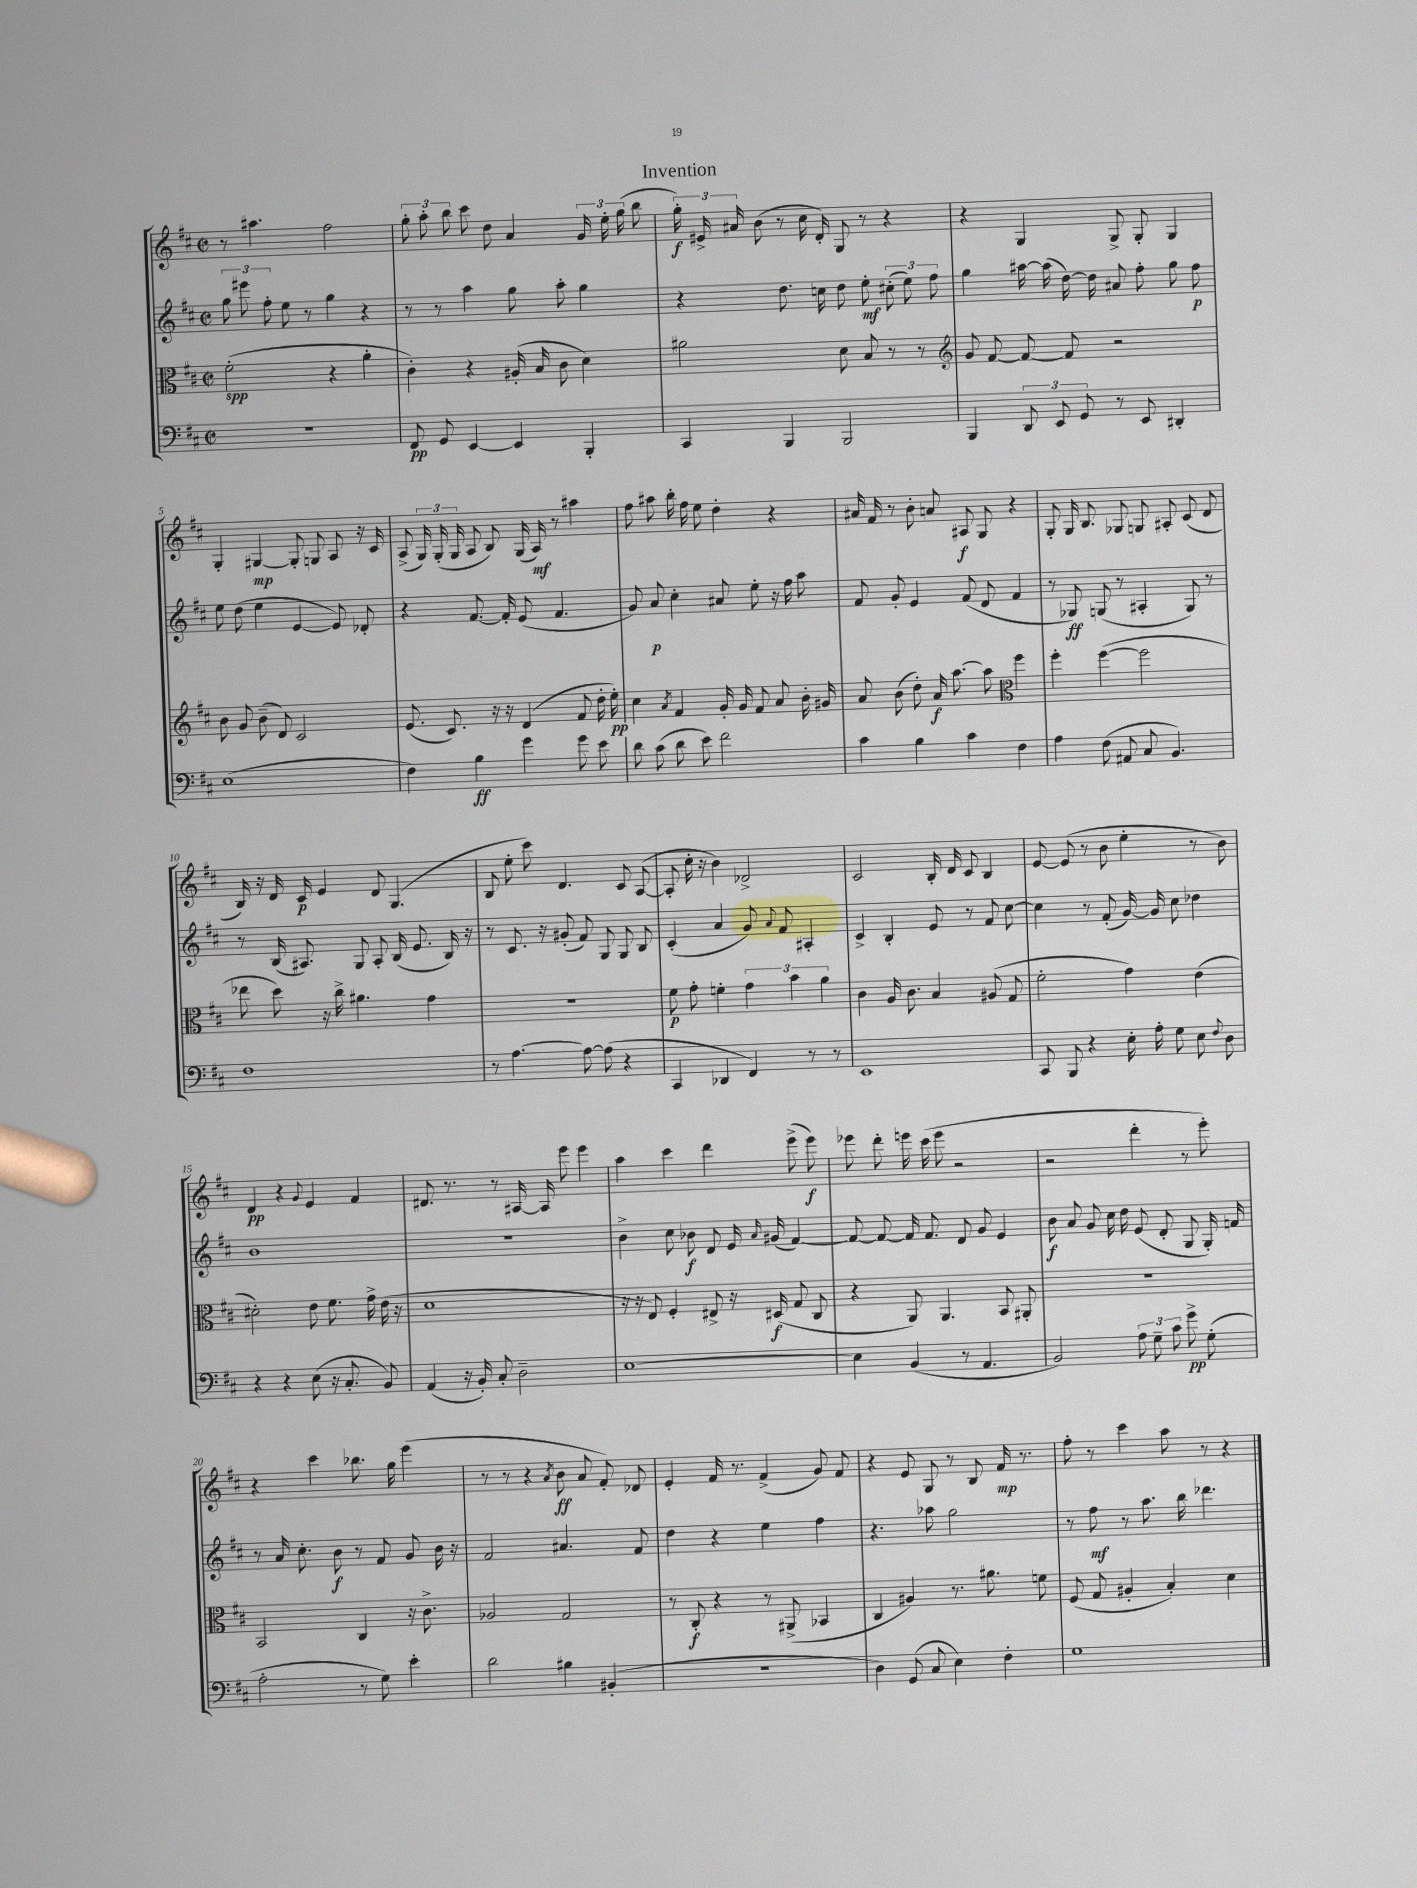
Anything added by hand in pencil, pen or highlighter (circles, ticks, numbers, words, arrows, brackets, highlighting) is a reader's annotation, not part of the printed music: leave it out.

**kern	**dynam	**kern	**dynam	**kern	**dynam	**kern	**dynam
*part4	*part4	*part3	*part3	*part2	*part2	*part1	*part1
*staff4	*staff4	*staff3	*staff3	*staff2	*staff2	*staff1	*staff1
*clefF4	*	*clefC3	*	*clefG2	*	*clefG2	*
*k[f#c#]	*	*k[f#c#]	*	*k[f#c#]	*	*k[f#c#]	*
*M2/2	*	*M2/2	*	*M2/2	*	*M2/2	*
*met(c|)	*	*met(c|)	*	*met(c|)	*	*met(c|)	*
=1	=1	=1	=1	=1	=1	=1	=1
1r	.	(2f#'\	spp	12gg\	.	8r	.
.	.	.	.	12eee#X\	.	.	.
.	.	.	.	.	.	4.aa#X\	.
.	.	.	.	12ff#'\	.	.	.
.	.	.	.	8ee\	.	.	.
.	.	.	.	8r	.	.	.
.	.	4r	.	4gg\	.	2ff#\	.
.	.	4a'\	.	4r	.	.	.
=2	=2	=2	=2	=2	=2	=2	=2
8FF#/	pp	4c#'\)	.	8r	.	12gg'\	.
.	.	.	.	.	.	12aa'\	.
8GG/	.	.	.	8r	.	.	.
.	.	.	.	.	.	12bb\	.
[4EE/	.	4r	.	4aa\	.	8ccc#\	.
.	.	.	.	.	.	8dd\	.
4EE/]	.	(16A#X'/	.	8gg\	.	4a/	.
.	.	16B/	.	.	.	.	.
.	.	8c#\	.	8aa'\	.	.	.
4BBB'/	.	4d\)	.	4gg\	.	24g/	.
.	.	.	.	.	.	24ee'\	.
.	.	.	.	.	.	(24gg\	.
.	.	.	.	.	.	8bb\	.
=3	=3	=3	=3	=3	=3	=3	=3
4CC#/	.	2a#X\	.	4r	.	24gg'\)	f
.	.	.	.	.	.	24e#X^/	.
.	.	.	.	.	.	24a#X/	.
.	.	.	.	.	.	(8b\	.
4BBB/	.	.	.	8.dd\	.	8r	.
.	.	.	.	.	.	16cc#\	.
.	.	.	.	16ccn\	.	16d'/)	.
2BBB/	.	8d\	.	8dd\	.	8G/	.
.	.	8B/	.	8ee'\	mf	8r	.
.	.	8r	.	(12cc#X'\	.	4r	.
.	.	.	.	12ee\)	.	.	.
.	.	8r	.	.	.	.	.
.	.	.	.	12ff#\	.	.	.
=4	=4	=4	=4	=4	=4	=4	=4
*	*	*clefG2	*	*	*	*	*
4BBB/	.	8g/	.	4gg\	.	4r	.
.	.	[8f#/	.	.	.	.	.
12DD/	.	8f#/_	.	[16aa#X\	.	4G/	.
.	.	.	.	(16aa#\]	.	.	.
12EE/	.	.	.	.	.	.	.
.	.	8f#/]	.	[16dd\)	.	.	.
12GG/	.	.	.	.	.	.	.
.	.	.	.	16dd\]	.	.	.
8r	.	2r	.	8a#X/	.	8G^/	.
8EE/	.	.	.	8ff#'\	.	8G'/	.
4DD#X'/	.	.	.	8gg\	.	4G/	.
.	.	.	.	8ff#\	p	.	.
!!LO:LB:g=z
=5	=5	=5	=5	=5	=5	=5	=5
(1E	.	8b\	.	8ee\	.	4G'/	.
.	.	8g/	.	(8dd\	.	.	.
.	.	(8b~\	.	4ee\	.	[4G#X/	mp
.	.	8d/)	.	.	.	.	.
.	.	2c#/	.	[4e/	.	8G#'/]	.
.	.	.	.	.	.	8Gn/	.
.	.	.	.	8e/])	.	8A/	.
.	.	.	.	8d-X'/	.	16r	.
.	.	.	.	.	.	16c#/	.
=6	=6	=6	=6	=6	=6	=6	=6
4F#\)	.	(8.e/	.	4r	.	(8A^/	.
.	.	.	.	.	.	24G/)	.
.	.	.	.	.	.	(24G'/	.
.	.	8.c#/)	.	.	.	.	.
.	.	.	.	.	.	24G/	.
4B\	ff	.	.	[8.f#/	.	8A/	.
.	.	16r	.	.	.	8B/)	.
.	.	16r	.	16f#'/]	.	.	.
4g\	.	(4d/	.	(8e/	.	(16G/	.
.	.	.	.	.	.	16A/)	mf
.	.	.	.	4.f#/	.	8r	.
8g\	.	8f#/	.	.	.	4aa#X\	.
8e\	.	16dd'\	.	.	.	.	.
.	.	16ee'\)	pp	.	.	.	.
=7	=7	=7	=7	=7	=7	=7	=7
8d\	.	4cc#\	.	8g/)	.	8ff#\	.
(8c#\	.	.	.	8a/	p	8aa#X\	.
.	.	8qa/	.	.	.	.	.
8d\	.	4f#/	.	4cc#'\	.	16bb'\	.
.	.	.	.	.	.	16ff#\	.
8e\)	.	.	.	.	.	8ee\	.
2f#\	.	16g'/	.	8a#X/	.	4dd'\	.
.	.	16g/	.	.	.	.	.
.	.	8f#/	.	8ee'\	.	.	.
.	.	8a/	.	16r	.	4r	.
.	.	.	.	16ff#\	.	.	.
.	.	16b'\	.	8aa\	.	.	.
.	.	16g#X/	.	.	.	.	.
=8	=8	=8	=8	=8	=8	=8	=8
4c#\	.	8a/	.	8f#/	.	16a#X/	.
.	.	.	.	.	.	16f#/	.
.	.	(8b\	.	8g'/	.	8r	.
4B\	.	8dd'\)	.	4e/	.	8b'\	.
.	.	16a/	f	.	.	8an/	.
.	.	[8.aa\	.	.	.	.	.
4c#\	.	.	.	(8f#/	.	8A#X/	f
.	.	8aa\]	.	8d/	.	8G/	.
*	*	*clefC3	*	*	*	*	*
4F#\	.	4ff#\	.	4f#/	.	4r	.
=9	=9	=9	=9	=9	=9	=9	=9
4A\	.	4ff#'\	.	8r	.	8G'/	.
.	.	.	.	8G-X/)	ff	16G/	.
.	.	.	.	.	.	8.B/	.
(8F#\	.	([4ff#\	.	(8Gn/	.	.	.
8AA#X/	.	.	.	8r	.	8G-X/	.
8C#/	.	2ff#\]	.	4A#X'/	.	8Gn/	.
4.BB/)	.	.	.	.	.	8A#X'/	.
.	.	.	.	8G/)	.	(8c#/	.
.	.	.	.	8r	.	8d/	.
!!LO:LB:g=z
=10	=10	=10	=10	=10	=10	=10	=10
1F#	.	8ee-X\	.	8r	.	16B/)	.
.	.	.	.	.	.	16r	.
.	.	8dd\)	.	(16B/	.	16d/	.
.	.	.	.	8.A#X/)	.	16c#/	p
.	.	16r	.	.	.	4e/	.
.	.	16cc#^\	.	.	.	.	.
.	.	4.a#X\	.	8G/	.	.	.
.	.	.	.	8A#'/	.	8d/	.
.	.	.	.	(16B/	.	(4.G/	.
.	.	.	.	8.e/	.	.	.
.	.	4g\	.	.	.	.	.
.	.	.	.	16B/)	.	.	.
.	.	.	.	16r	.	.	.
=11	=11	=11	=11	=11	=11	=11	=11
8r	.	1r	.	8r	.	8B/	.
[4.A\	.	.	.	8.c#/	.	8ee'\	.
.	.	.	.	.	.	8ccc#\)	.
.	.	.	.	16r	.	.	.
.	.	.	.	(8g#X'/	.	4.d/	.
8A\_	.	.	.	8f#/)	.	.	.
(8A\]	.	.	.	8G/	.	.	.
4r	.	.	.	8G/	.	8c#/	.
.	.	.	.	8B/	.	([8A/	.
=12	=12	=12	=12	=12	=12	=12	=12
4CC#/	.	8f#\	p	(4c#'/	.	8A'/]	.
.	.	8g'\	.	.	.	16cc#'\	.
.	.	.	.	.	.	16r	.
4DD-X/	.	4fn'\	.	4a/	.	4b\)	.
4FF#/)	.	6g\	.	8g/)	.	2d-X^/	.
.	.	.	.	8qqa/	.	.	.
.	.	.	.	8f#/	.	.	.
.	.	6b\	.	.	.	.	.
8r	.	.	.	4A#X'/	.	.	.
.	.	6a\	.	.	.	.	.
8r	.	.	.	.	.	.	.
=13	=13	=13	=13	=13	=13	=13	=13
1EE	.	4c#\	.	4c#^/	.	2c#/	.
.	.	16A/	.	4B'/	.	.	.
.	.	8.c#\	.	.	.	.	.
.	.	4B/	.	8e/	.	16B'/	.
.	.	.	.	.	.	16d/	.
.	.	.	.	8r	.	8c#/	.
.	.	(8A#X/	.	8f#/	.	4B/	.
.	.	8G/	.	[8cc#\	.	.	.
=14	=14	=14	=14	=14	=14	=14	=14
8CC#/	.	2f#'\	.	4cc#\]	.	[8e/	.
8BBB/	.	.	.	.	.	(8e/]	.
4r	.	.	.	8r	.	8r	.
.	.	.	.	(8f#'/	.	8b\	.
16E'\	.	4g\)	.	[16g/)	.	4ee'\	.
16A'\	.	.	.	16g/]	.	.	.
8G\	.	.	.	8cc#\	.	.	.
8E\	.	(4e\	.	4dd-X\	.	8r	.
8qqF#/	.	.	.	.	.	.	.
8D\	.	.	.	.	.	8b\)	.
!!LO:LB:g=z
=15	=15	=15	=15	=15	=15	=15	=15
4r	.	2d#X'\)	.	1b	.	4d/	pp
4r	.	.	.	.	.	4r	.
.	.	.	.	.	.	8qqg/	.
(8E\	.	8e\	.	.	.	4e/	.
16r	.	8.f#\	.	.	.	.	.
8.C#'/	.	.	.	.	.	.	.
.	.	.	.	.	.	4f#/	.
.	.	16g^\	.	.	.	.	.
8BB/)	.	(16e\	.	.	.	.	.
.	.	16r	.	.	.	.	.
=16	=16	=16	=16	=16	=16	=16	=16
(4AA/	.	1d	.	1r	.	8.d#X/	.
.	.	.	.	.	.	8.r	.
16r	.	.	.	.	.	.	.
16BB'/)	.	.	.	.	.	.	.
8C#'/	.	.	.	.	.	8r	.
2D~\	.	.	.	.	.	[16A#X/	.
.	.	.	.	.	.	16A#/]	.
.	.	.	.	.	.	8eee\	.
.	.	.	.	.	.	4eee\	.
=17	=17	=17	=17	=17	=17	=17	=17
[1E	.	16r	.	4b^\	.	4aa\	.
.	.	16r	.	.	.	.	.
.	.	8E/)	.	.	.	.	.
.	.	4F#'/	.	8cc#\	.	4ccc#\	.
.	.	.	.	8b-X\	f	.	.
.	.	8E#X^/	.	8d/	.	4ddd\	.
.	.	16r	.	16e/	.	.	.
.	.	.	.	16qqa/	.	.	.
.	.	(16D#X/	f	(16g#X/	.	.	.
.	.	8G/	.	[4f#/)	.	(8eee^\	.
.	.	8C#/	.	.	.	8eee\)	f
=18	=18	=18	=18	=18	=18	=18	=18
4E\]	.	4r	.	8f#/_	.	8eee-X\	.
.	.	.	.	8f#/_	.	8ddd'\	.
(4BB/	.	8AA/)	.	16f#/]	.	16eeen\	.
.	.	.	.	8.f#/	.	(16ccc#\	.
.	.	4.AA/	.	.	.	8eee\	.
8r	.	.	.	8d/	.	2r	.
4.AA/	.	.	.	8g/	.	.	.
.	.	8BB/	.	4e/	.	.	.
.	.	8AA#X'/	.	.	.	.	.
=19	=19	=19	=19	=19	=19	=19	=19
2BB/)	.	1r	.	8b\	f	2r	.
.	.	.	.	8a/	.	.	.
.	.	.	.	8g/	.	.	.
.	.	.	.	16cc#\	.	.	.
.	.	.	.	16dd\	.	.	.
12A\	.	.	.	(8e/	.	4ddd'\	.
12G~\	.	.	.	.	.	.	.
.	.	.	.	8d'/	.	.	.
12c#\	.	.	.	.	.	.	.
8g^\	pp	.	.	8G/	.	8r	.
(8G'\	.	.	.	16G'/)	.	8eee'\)	.
.	.	.	.	16fn/	.	.	.
!!LO:LB:g=z
=20	=20	=20	=20	=20	=20	=20	=20
2A'\	.	2BB/	.	8r	.	4r	.
.	.	.	.	16a/	.	.	.
.	.	.	.	8.cc#'\	.	.	.
.	.	.	.	.	.	4ccc#\	.
.	.	.	.	8b\	f	.	.
8r	.	4C#/	.	8r	.	8.bb-X\	.
8G\)	.	.	.	8f#/	.	.	.
.	.	.	.	.	.	16gg\	.
4e'\	.	16r	.	8g/	.	(4eee\	.
.	.	8.c#^\	.	.	.	.	.
.	.	.	.	16b\	.	.	.
.	.	.	.	16r	.	.	.
=21	=21	=21	=21	=21	=21	=21	=21
2d\	.	2A-X/	.	2f#/	.	8r	.
.	.	.	.	.	.	8r	.
.	.	.	.	.	.	4r	.
.	.	.	.	.	.	8qa/	.
4B#X\	.	2G/	.	4.a#X/	.	8b\	ff
.	.	.	.	.	.	8a/	.
(4BB#X'/	.	.	.	.	.	8f#'/)	.
.	.	.	.	8f#/	.	8d-X/	.
=22	=22	=22	=22	=22	=22	=22	=22
1r	.	8r	.	4dd\	.	4e'/	.
.	.	8C#'/	f	.	.	.	.
.	.	4r	.	4r	.	16f#/	.
.	.	.	.	.	.	8.r	.
.	.	8r	.	4ee\	.	(4f#^/	.
.	.	(8AA#X^/	.	.	.	.	.
.	.	4BB-X/	.	4ff#\	.	8g/)	.
.	.	.	.	.	.	8f#/	.
=23	=23	=23	=23	=23	=23	=23	=23
4D\)	.	4C#/	.	4.r	.	4r	.
(8GG/	.	4A#X/)	.	.	.	8e/	.
8C#/	.	.	.	8aa-X\	.	8G/	.
4E\)	.	8.r	.	2gg\	.	8r	.
.	.	.	.	.	.	8B/	.
.	.	8.a#X\	.	.	.	.	.
4F#'\	.	.	.	.	.	16f#/	mp
.	.	.	.	.	.	8.r	.
.	.	8fn\	.	.	.	.	.
=24	=24	=24	=24	=24	=24	=24	=24
1G	.	(8F#/	.	8r	.	8ff#'\	.
.	.	8G/	.	8ff#\	mf	8r	.
.	.	4A#X'/	.	8r	.	4ccc#\	.
.	.	.	.	8.aa\	.	.	.
.	.	4B'/)	.	.	.	8aa\	.
.	.	.	.	16bb\	.	.	.
.	.	.	.	4.ddd-X\	.	8r	.
.	.	4d\	.	.	.	4r	.
==	==	==	==	==	==	==	==
*-	*-	*-	*-	*-	*-	*-	*-
